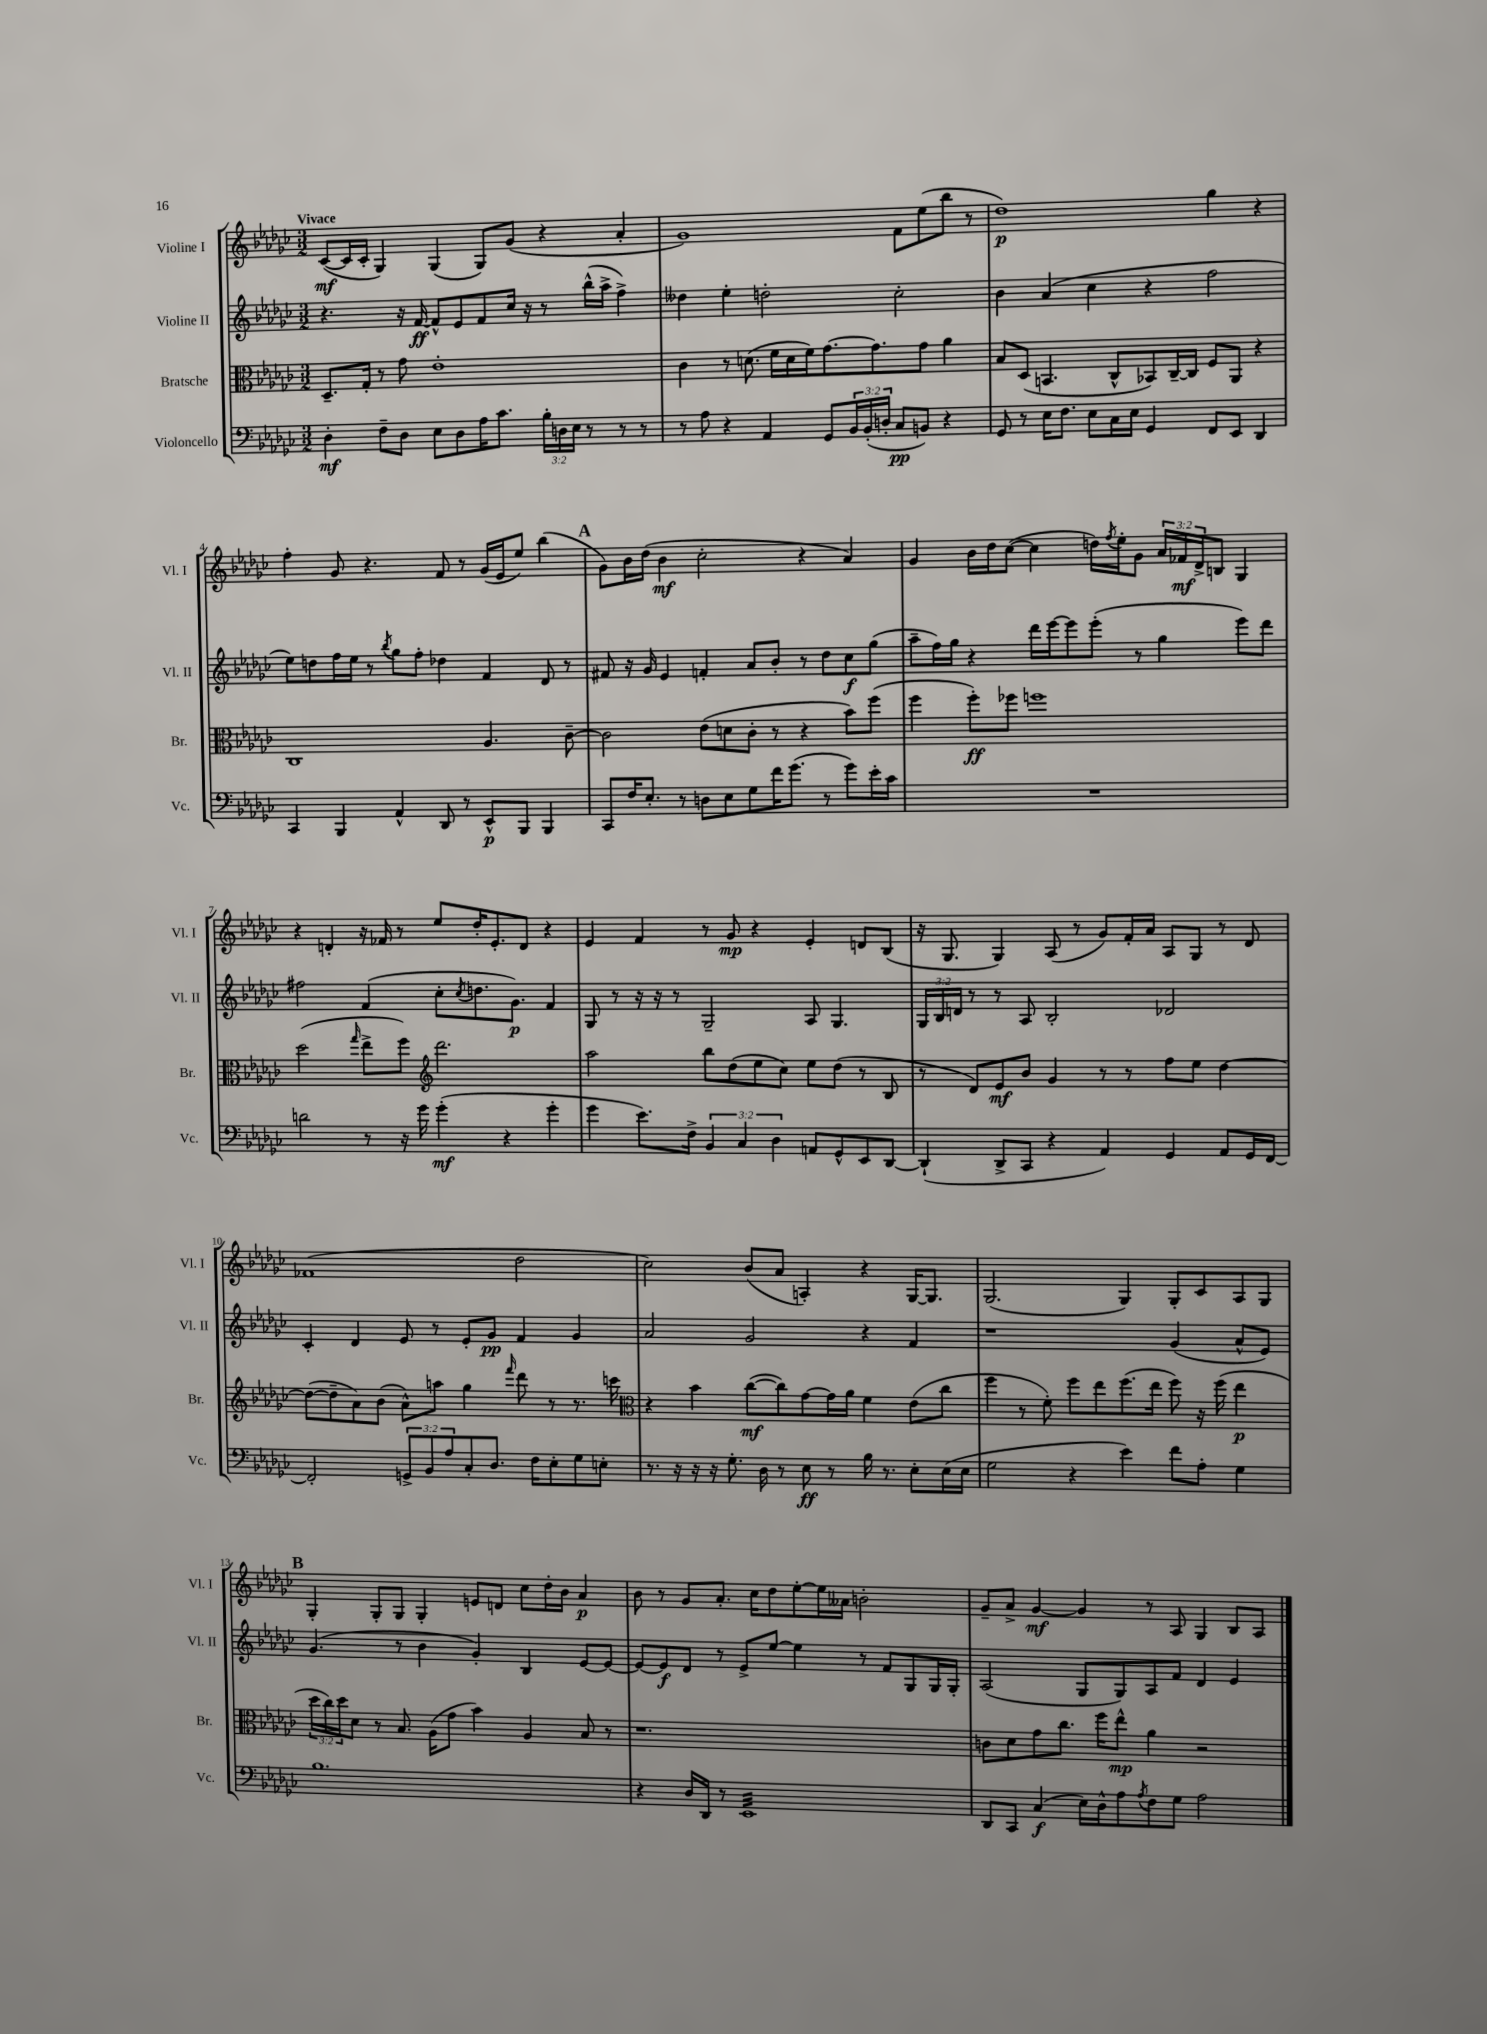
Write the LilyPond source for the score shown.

<<
\new StaffGroup <<
\new Staff = "s0" \with { instrumentName = "Violine I" shortInstrumentName = "Vl. I" } {
    \clef treble \key ges \major \numericTimeSignature \time 3/2 \override Staff.TupletNumber.text = #tuplet-number::calc-fraction-text \tempo "Vivace"
    ces'8~\mf( ces'16 ces'16-. ges4) ges4( ges8) ges'8( r4 aes'4-. |
    ges'1) f'8 ees''8( bes''8 r8 |
    des''1\p) ges''4 r4 |
    f''4-. ges'8 r4. f'8 r8 ges'16( ees'16 ees''8) bes''4( |
    \mark \markup { \bold "A" } ges'8) bes'16 des''16( bes'4\mf ces''2-. r4 aes'4) |
    ges'4 bes'16 des''16 ces''8~( ces''4 d''16) \acciaccatura { f''8 } ees''16-. ges'8 \tuplet 3/2 { aes'16 fes'16\mf des'16-> } b8 ges4 |
    r4 d'4-. r16 fes'16 r8 ees''8 des''16-. ees'8.-. d'8 r4 |
    ees'4 f'4 r8 ges'8\mp r4 ees'4-. d'8 bes8( |
    r16 ges8. ges4) aes8( r8 ges'8) f'16-. aes'16 aes8 ges8 r8 des'8 |
    fes'1( des''2 |
    ces''2) bes'8( aes'8 a4-.) r4 ges16~ ges8. |
    ges2.( ges4) ges8-. ces'8 aes8 ges8 |
    \mark \markup { \bold "B" } ges4-. ges8-. ges8 ges4-. e'8 d'8 ces''8 des''16-. bes'16 aes'4\p |
    bes'8 r8 ges'8 aes'8.-. ces''16 des''8 ees''8~-. ees''16 aeses'16 b'2-. |
    ges'8-- aes'8-> ges'4~\mf ges'4 r8 aes8 ges4 bes8 aes8 \bar "|." |
}
\new Staff = "s1" \with { instrumentName = "Violine II" shortInstrumentName = "Vl. II" } {
    \clef treble \key ges \major \numericTimeSignature \time 3/2 \override Staff.TupletNumber.text = #tuplet-number::calc-fraction-text
    r4. r16 f'16~\ff f'8-^ ees'8 f'8 ces''16 r16 r8 bes''16-^( aes''16-> f''4->) |
    deses''4 ees''4-. d''2-. ces''2-. |
    bes'4 aes'4( ces''4 r4 f''2 |
    ees''8) d''8 f''16 ees''16 r8 \acciaccatura { bes''8 } ges''8 f''8-. des''4 f'4 des'8 r8 |
    \mark \markup { \bold "A" } fis'8 r16 ges'16 ees'4 f'4-. aes'8 bes'8-. r8 des''8 ces''8\f ges''8( |
    aes''8-- f''16) ges''16 r4 des'''16 ees'''16~ ees'''8 ees'''8-.( r8 ges''4 ees'''8) des'''8 |
    fis''2 f'4( ces''8-. \acciaccatura { ces''8 } d''8. ges'8.\p) f'4 |
    ges8 r8 r16 r16 r8 ges2-- aes8 ges4. |
    \tuplet 3/2 { ges16 bes16 d'16 } r8 r8 aes8 bes2-. des'2 |
    ces'4-. des'4 ees'8 r8 ees'8-. ges'8\pp f'4 ges'4 |
    aes'2 ges'2 r4 f'4 |
    r1 ges'4( aes'8-^ ees'8) |
    \mark \markup { \bold "B" } ges'4.( r8 bes'4 ges'4-.) bes4 ees'8~ ees'8~ |
    ees'8~ ees'8\f des'8 r8 ees'8-> ees''8~ ees''4 r8 f'8 ges8 ges16 ges16-. |
    aes2( ges8 ges8) aes8 f'8 des'4 ees'4 \bar "|." |
}
\new Staff = "s2" \with { instrumentName = "Bratsche" shortInstrumentName = "Br." } {
    \clef alto \key ges \major \numericTimeSignature \time 3/2 \override Staff.TupletNumber.text = #tuplet-number::calc-fraction-text
    des8.-- ges16-. r8 ges'8 ees'1-. |
    ces'4 r8 d'8.( f'16 d'16 f'16) ges'8.~ ges'8. ges'8 aes'4 |
    bes8 des8( b,4. ces8-^ bes,8) ces16~-- ces16 f8 aes,8 r4 |
    ces1 aes4. ces'8~-- |
    \mark \markup { \bold "A" } ces'2 ees'8( d'8 ces'8-. r8 r4 bes'8) f''8( |
    f''4 f''8-.\ff) fes''8 f''1 |
    des''2( \grace { ges''16 } ees''8-> f''8) \clef treble des'''2. |
    aes''2 bes''8 des''8( ees''8 ces''8) ees''8 des''8( r8 bes8 |
    r8 des'8) ees'8\mf bes'8 ges'4 r8 r8 f''8 ees''8 des''4~ |
    des''8~( des''8-- aes'8) bes'8( aes'8-^) a''8 ges''4 \grace { f'''16 } des'''8 r8 r8. c'''16 |
    \clef alto r4 bes'4 ces''8~\mf( ces''8) ges'8~ ges'16 aes'16 f'4 ees'8( ces''8 |
    f''4 r8 f'8-.) f''8 ees''8 f''8.( ees''16 f''8) r16 f''16( ees''4\p |
    \mark \markup { \bold "B" } \tuplet 3/2 { des''16 ces''16) des''16 } des'8 r8 bes8. aes16( ges'8 bes'4) aes4 bes8 r8 |
    r1. |
    c'8 des'8 ges'8 ces''8. f''16 ees''8-^\mp aes'4 r2 \bar "|." |
}
\new Staff = "s3" \with { instrumentName = "Violoncello" shortInstrumentName = "Vc." } {
    \clef bass \key ges \major \numericTimeSignature \time 3/2 \override Staff.TupletNumber.text = #tuplet-number::calc-fraction-text
    des4-.\mf f8-- des8 ees8 des8 aes16 ces'8. \tuplet 3/2 { bes16-. d16 ees16 } r8 r8 r8 |
    r8 aes8 r4 aes,4 ges,8 \tuplet 3/2 { bes,16 bes,16-.( d16-. } ces8\pp b,8) r4 |
    ges,8 r8 ees16 f8. ees8 ces16 ees16 ges,4 f,8 ees,8 des,4 |
    ces,4 bes,,4 aes,4-^ des,8 r8 ees,8-^\p bes,,8 bes,,4 |
    \mark \markup { \bold "A" } ces,8 f16 ees8.-. r8 d8 ees8 ges8 f'16 ges'8.( r8 ges'8) ees'16-. ces'16 |
    R1. |
    d'2 r8 r16 ges'16 ges'4-.\mf( r4 ges'4-. |
    ges'4 ees'8.) f16-> \tuplet 3/2 { bes,4 ces4 des4 } a,8 ges,8-^ ees,8 des,8~ |
    des,4-!( des,8-> ces,8 r4 aes,4) ges,4 aes,8 ges,16 f,16~ |
    f,2-. \tuplet 3/2 { g,8-> bes,8 aes8 } ces8-. des8. f16 ees8-. ges8 e8-. |
    r8. r16 r16 r16 ges8.-. des16 r8 ees8\ff r8 bes16 r8. ees8-. ees16( ees16 |
    ges2 r4 ees'4) f'8 aes8-. ges4 |
    \mark \markup { \bold "B" } bes1. |
    r4 des16 des,16 r8 ees,1:32 |
    des,8 ces,8 ces4\f( ees16) des16-^ aes8 \acciaccatura { aes8 } f8 ges8 aes2 \bar "|." |
}
>>
>>
